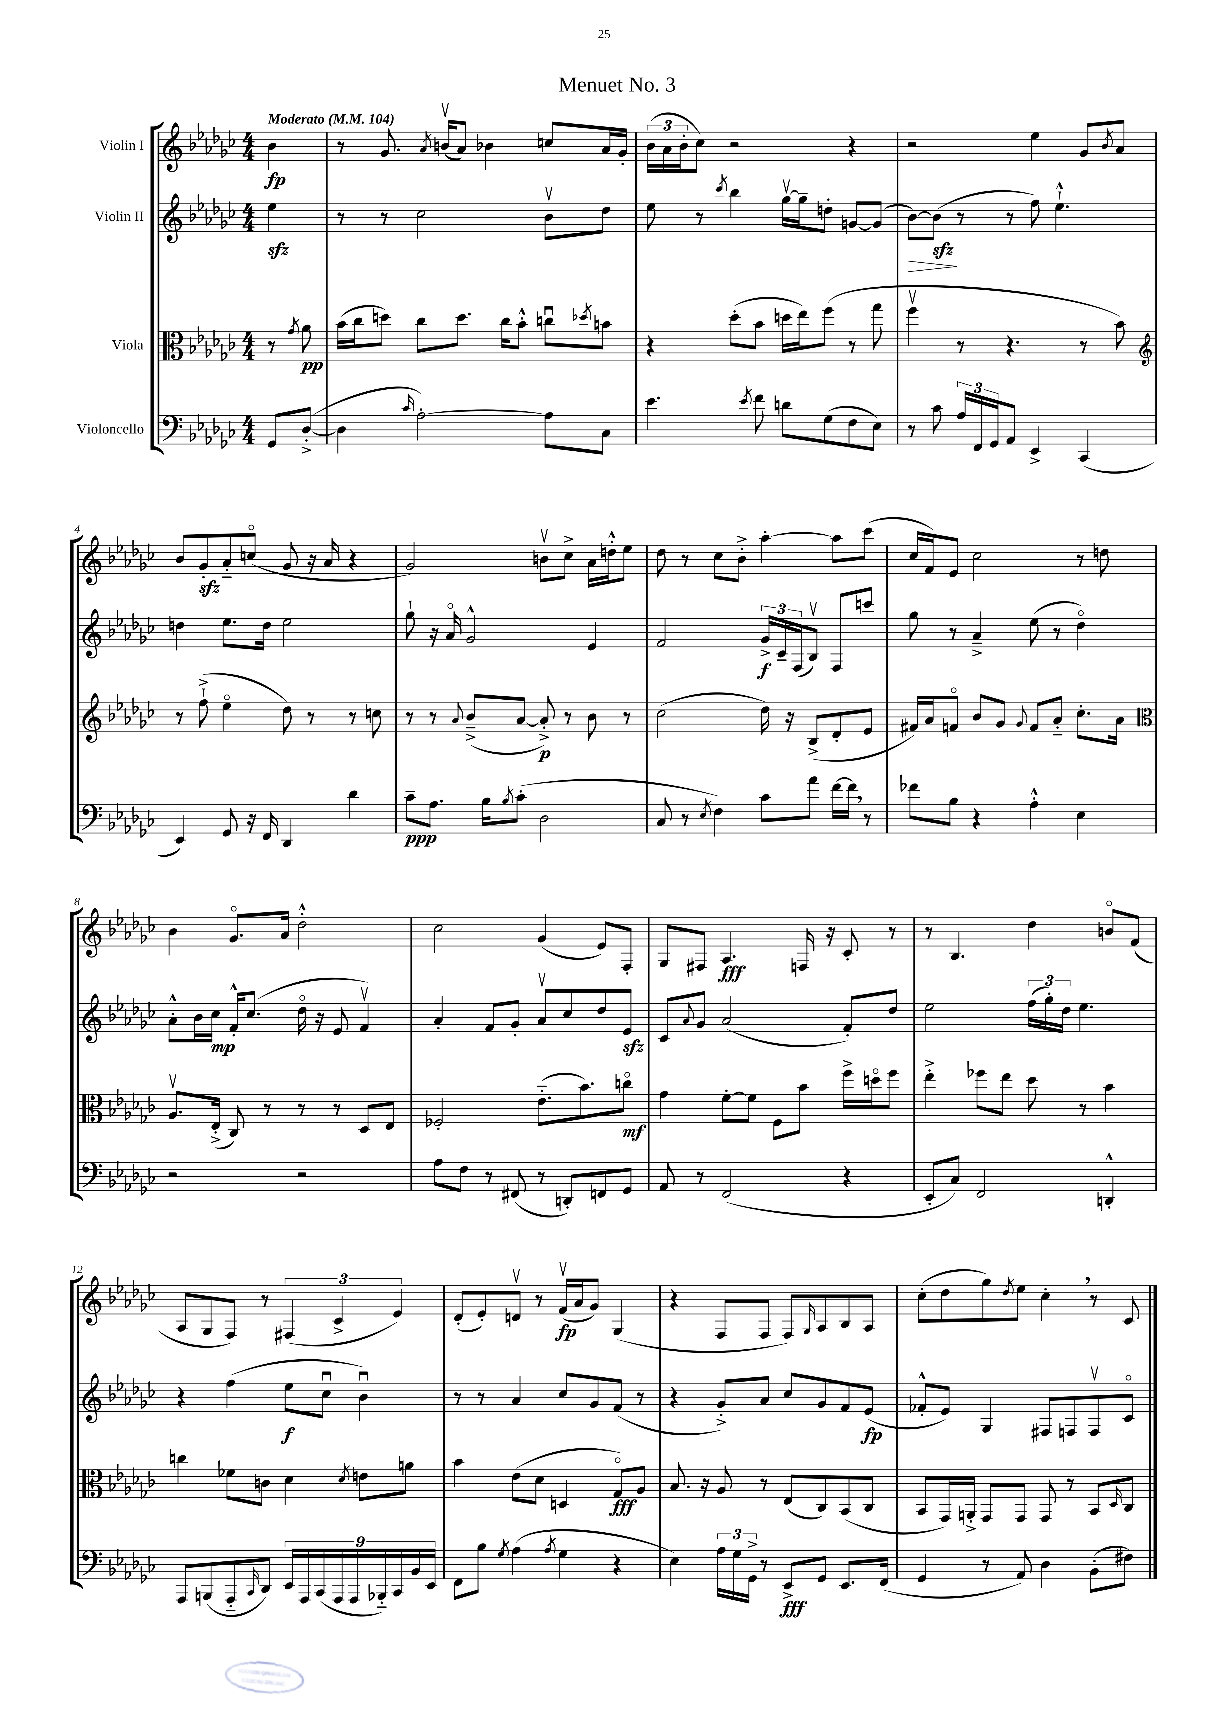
\header { title = "Menuet No. 3" }
<<
\new StaffGroup <<
\new Staff = "s0" \with { instrumentName = "Violin I" } {
    \clef treble \key ges \major \numericTimeSignature \time 4/4 \partial 4 \tempo "Moderato" 4 = 104
    bes'4\fp |
    r8 ges'8. \acciaccatura { aes'8 } b'16\upbow( aes'8) bes'4 c''8 aes'16 ges'16-. |
    \tuplet 3/2 { bes'16( aes'16 bes'16-. } ces''8) r2 r4 |
    r2 ees''4 ges'8 \acciaccatura { bes'8 } aes'8 |
    bes'8 ges'8-.\sfz aes'8-_ c''8\flageolet( ges'8 r16 aes'16 r4 |
    ges'2) b'8\upbow ces''8-> aes'16 d''16-.-^ ees''8 |
    des''8 r8 ces''8 bes'8-.-> aes''4~-. aes''8 ces'''8( |
    ces''16 f'16) ees'8 ces''2 r8 d''8 |
    bes'4 ges'8.\flageolet aes'16 des''2-.-^ |
    ces''2 ges'4( ees'8) f8-. |
    ges8 fis8 aes4.\fff f16 r16 ces'8-. r8 |
    r8 bes4. des''4 b'8\flageolet f'8( |
    aes8 ges8 f8) r8 \tuplet 3/2 { fis4( ces'4-> ees'4) } |
    des'8-.( ees'8-.) d'8\upbow r8 f'16\upbow\fp( aes'16 ges'8) ges4( |
    r4 f8 f8 f8) \grace { ges16 } aes8 bes8 aes8 |
    ces''8-.( des''8 ges''8) \acciaccatura { des''8 } ees''8 ces''4-. \breathe r8 ces'8 \bar "|." |
}
\new Staff = "s1" \with { instrumentName = "Violin II" } {
    \clef treble \key ges \major \numericTimeSignature \time 4/4 \partial 4
    ees''4\sfz |
    r8 r8 ces''2 bes'8\upbow des''8 |
    ees''8 r8 \acciaccatura { ces'''8 } bes''4 ges''16~\upbow ges''16-- d''8-. g'8~ g'8( |
    bes'8~\>) bes'8\sfz\!( r8 r8 f''8) ees''4.-!-^ |
    d''4 ees''8. d''16 ees''2 |
    ges''8-! r16 aes'16\flageolet ges'2-^ ees'4 |
    f'2 \tuplet 3/2 { ges'16->\f ces'16-- f16( } bes8\upbow) f8 c'''8 |
    ges''8 r8 aes'4---> ees''8( r8 des''4\flageolet) |
    aes'8-.-^ bes'16 ces''16\mp f'16-.-^ ces''8.( des''16\flageolet r16 ees'8 f'4\upbow) |
    aes'4-. f'8 ges'8-. aes'8\upbow ces''8 des''8 ees'8\sfz |
    ces'8 \appoggiatura { aes'8 } ges'8 aes'2( f'8-.) des''8 |
    ees''2 \tuplet 3/2 { f''16( ges''16-.) des''16 } ees''4. |
    r4 f''4( ees''8\f ces''8\downbow bes'4\downbow) |
    r8 r8 aes'4 ces''8 ges'8 f'8( r8 |
    r4 ges'8-.->) aes'8 ces''8 ges'8 f'8 ees'8\fp( |
    fes'8-.-^ ees'8) ges4 fis8 f8 f8\upbow ces'8\flageolet \bar "|." |
}
\new Staff = "s2" \with { instrumentName = "Viola" } {
    \clef alto \key ges \major \numericTimeSignature \time 4/4 \partial 4
    r8 \acciaccatura { ges'8 } aes'8\pp |
    bes'16( ces''16 d''8) ces''8 d''8. ces''16 bes'8-.-^ c''8\downbow \acciaccatura { des''8 } b'8 |
    r4 des''8-.( bes'8 d''16 ees''16) f''8( r8 ges''8 |
    f''4\upbow r8 r4. r8 bes'8) |
    \clef treble r8 f''8-!->( ees''4\flageolet des''8) r8 r8 c''8 |
    r8 r8 \appoggiatura { aes'8 } bes'8--->( aes'8~ aes'8-.->\p) r8 bes'8 r8 |
    ces''2( des''16) r16 bes8->( des'8-. ees'8 |
    fis'16) aes'16 f'8\flageolet bes'8 ges'8 \appoggiatura { ges'8 } f'8 aes'8-_ ces''8.-. aes'16 |
    \clef alto aes8.\upbow ees16-.->( ces8) r8 r8 r8 des8 ees8 |
    fes2-. ees'8.-_( bes'8.) c''8\flageolet\mf |
    ges'4 f'8~-. f'8 f8 bes'8 f''16-> d''16\flageolet f''8 |
    ees''4-.-> fes''8 ees''8 des''8 r8 bes'4 |
    c''4 fes'8 c'8 des'4 \acciaccatura { des'8 } e'8 a'8 |
    bes'4 ees'8( des'8 d4 ges8\flageolet\fff) aes8 |
    bes8. r16 aes8 r8 ees8( ces8) bes,8( ces8 |
    bes,8 ges,16) a,16-.-> ges,8 ges,8 ges,8 r8 bes,8 \grace { des16 } ces8 \bar "|." |
}
\new Staff = "s3" \with { instrumentName = "Violoncello" } {
    \clef bass \key ges \major \numericTimeSignature \time 4/4 \partial 4
    ges,8 des8~-.->( |
    des4 \grace { ces'16 } aes2~-.) aes8 ces8 |
    ees'4. \acciaccatura { ees'8 } f'8 d'8 ges8( f8 ees8) |
    r8 ces'8 \tuplet 3/2 { aes16 f,16 ges,16 } aes,8 ees,4-> ces,4( |
    ees,4) ges,8 r16 f,16 des,4 des'4 |
    ces'8--\ppp aes8. bes16 \acciaccatura { bes8 } ces'8-.( des2 |
    ces8 r8 \acciaccatura { ees8 } f4) ces'8 aes'8 f'16~ f'16 \breathe r8 |
    fes'8 bes8 r4 aes4-.-^ ees4 |
    r2 r2 |
    aes8 f8 r8 fis,8( r8 d,8-.) f,8 ges,8 |
    aes,8 r8 f,2( r4 |
    ees,8-. ces8) f,2 d,4-.-^ |
    aes,,8 b,,8( aes,,8-_ \grace { ces,16 } des,8) \tuplet 9/8 { ees,16 aes,,16 ces,16( aes,,16 aes,,16 bes,,16-_) ces,16 bes,16 ees,16 } |
    f,8 bes8 \acciaccatura { ges8 } aes4( \acciaccatura { aes8 } ges4 r4 |
    ees4) \tuplet 3/2 { aes16 ges16 ges,16-> } r8 ees,8->\fff ges,8 ees,8. f,16( |
    ges,4 r8 aes,8) des4 bes,8-.( fis8) \bar "|." |
}
>>
>>
